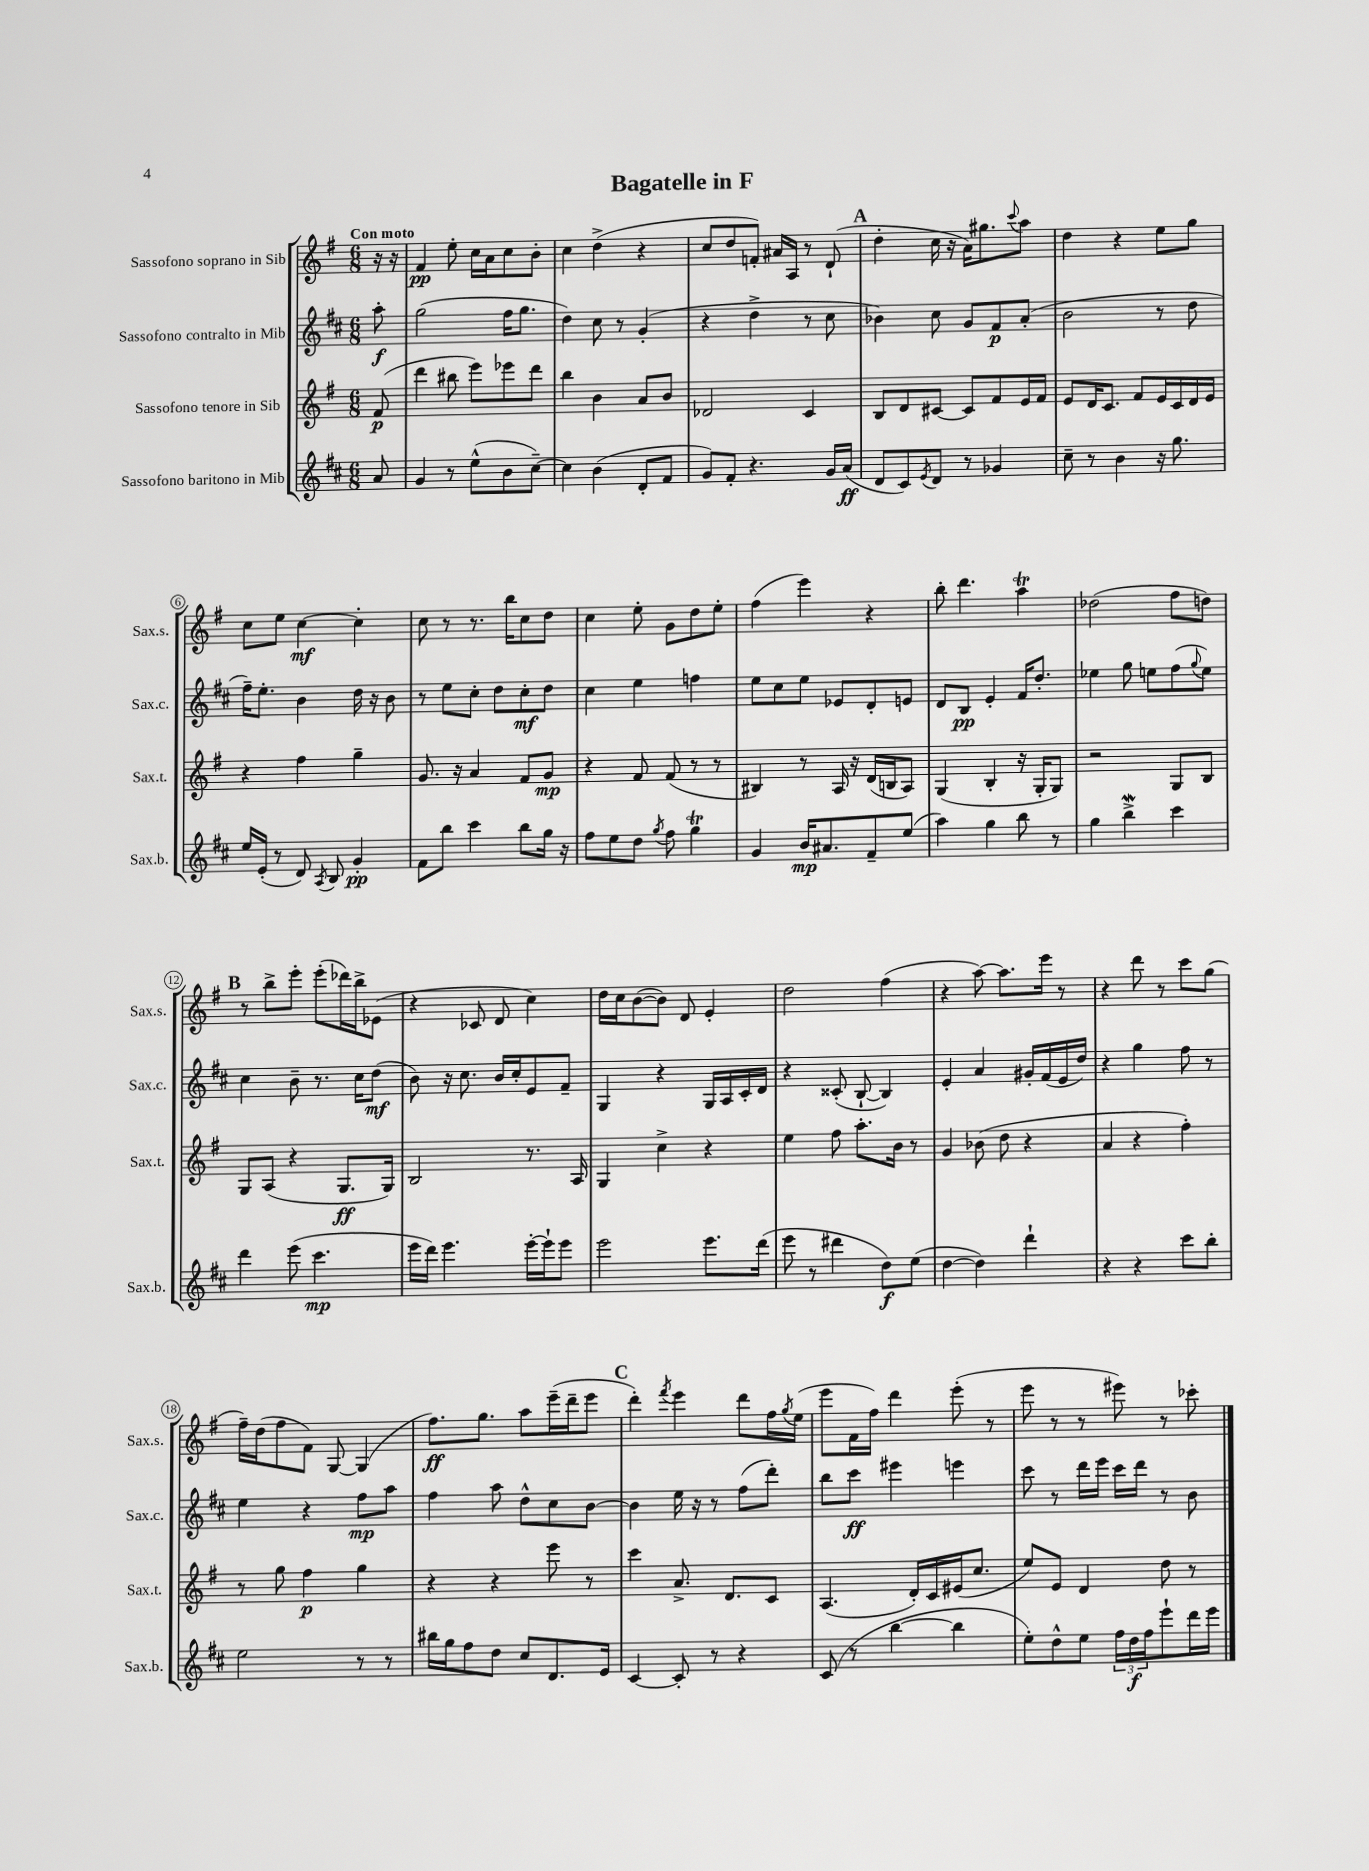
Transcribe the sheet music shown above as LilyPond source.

\header { title = "Bagatelle in F" }
<<
\new StaffGroup <<
\new Staff = "s0" \with { instrumentName = "Sassofono soprano in Sib" shortInstrumentName = "Sax.s." } {
    \clef treble \key g \major \numericTimeSignature \time 6/8 \partial 8 \tempo "Con moto"
    r16 r16 |
    fis'4\pp e''8-. c''16 a'16 c''8 b'8-. |
    c''4 d''4->( r4 |
    c''8 d''8 f'8-.) ais'16 a16 r8 d'8-!( |
    \mark \markup { \bold "A" } d''4-. c''16 r16 a'16) gis''8. \appoggiatura { c'''8 } a''8 |
    d''4 r4 e''8 g''8 |
    c''8 e''8 c''4~\mf c''4-. |
    c''8 r8 r8. b''16 c''8 d''8 |
    c''4 e''8-. g'8 d''8 e''8-. |
    fis''4( e'''4) r4 |
    b''8-. d'''4. a''4\trill |
    des''2( fis''8 d''8) |
    \mark \markup { \bold "B" } r8 b''8-> e'''8-. e'''8-.( des'''16) b''16-> ees'8( |
    r4 ces'8 d'8 c''4) |
    d''16 c''16 b'8~( b'8) d'8 e'4-. |
    d''2 fis''4( |
    r4 a''8~) a''8. e'''16 r8 |
    r4 d'''8 r8 c'''8 g''8( |
    fis''16--) d''16( fis''8 fis'8) g8~ g4( |
    fis''8.\ff) g''8. a''8 e'''16--( d'''16-- e'''8 |
    \mark \markup { \bold "C" } d'''4-.) \acciaccatura { fis'''8 } e'''4 d'''8 fis''16 \acciaccatura { g''8 } e''16( |
    e'''8 fis'16 fis''16) d'''4 e'''8-.( r8 |
    e'''8 r8 r8 eis'''8) r8 ces'''8-. \bar "|." |
}
\new Staff = "s1" \with { instrumentName = "Sassofono contralto in Mib" shortInstrumentName = "Sax.c." } {
    \clef treble \key d \major \numericTimeSignature \time 6/8 \partial 8
    a''8-.\f |
    g''2( fis''16 g''8. |
    d''4) cis''8 r8 g'4-.( |
    r4 d''4-> r8 cis''8 |
    \mark \markup { \bold "A" } bes'4) cis''8 g'8 fis'8\p a'8-.( |
    b'2 r8 d''8 |
    fis''16--) e''8.-. b'4 d''16 r16 b'8 |
    r8 e''8 cis''8-. d''8 cis''8-.\mf d''8 |
    cis''4 e''4 f''4 |
    e''8 cis''8 e''8 ees'8 d'8-. e'8 |
    d'8 b8\pp e'4-. fis'16 d''8.-. |
    ees''4 g''8 e''8 fis''8( \appoggiatura { g''8 } e''8) |
    \mark \markup { \bold "B" } cis''4 b'8-- r8. cis''16 d''8\mf( |
    b'8) r16 cis''8. b'16 cis''16-. e'8 fis'8-- |
    g4 r4 g16 a16 cis'16-. d'16 |
    r4 cisis'8-.( b8~-! b4) |
    e'4-. a'4 gis'16-. fis'16( e'16 d''16) |
    r4 g''4 fis''8 r8 |
    e''4 r4 fis''8\mp a''8 |
    fis''4 a''8 d''8-^ cis''8 b'8~ |
    \mark \markup { \bold "C" } b'4 e''16 r16 r8 fis''8( d'''8-.) |
    b''8 cis'''8\ff eis'''4 e'''4 |
    cis'''8 r8 d'''16 e'''16 cis'''16 d'''16 r8 b'8 \bar "|." |
}
\new Staff = "s2" \with { instrumentName = "Sassofono tenore in Sib" shortInstrumentName = "Sax.t." } {
    \clef treble \key g \major \numericTimeSignature \time 6/8 \partial 8
    fis'8\p( |
    d'''4 bis''8 e'''8) ees'''8 d'''8 |
    b''4 b'4 a'8 b'8 |
    des'2 c'4 |
    \mark \markup { \bold "A" } b8 d'8 cis'8~ cis'8 fis'8 e'16 fis'16 |
    e'8 d'16 c'8. fis'8 e'16 c'16 d'16 e'16 |
    r4 fis''4 g''4-- |
    g'8. r16 a'4 fis'8 g'8\mp |
    r4 fis'8 fis'8( r8 r8 |
    bis4) r8 a16 r16 d'16( b16 a8) |
    g4( b4-. r16 g16-. g8) |
    r2 g8 b8 |
    \mark \markup { \bold "B" } g8 a8( r4 g8.\ff g16) |
    b2 r8. a16 |
    g4 c''4-> r4 |
    e''4 fis''8 a''8.-. b'16 r8 |
    g'4 bes'8( d''8 r4 |
    a'4 r4 fis''4-.) |
    r8 g''8 fis''4\p g''4 |
    r4 r4 e'''8 r8 |
    \mark \markup { \bold "C" } c'''4 a'8.-> d'8. c'8 |
    a4.( d'16-.) c'16 eis'16( c''8. |
    e''8) e'8 d'4 d''8 r8 \bar "|." |
}
\new Staff = "s3" \with { instrumentName = "Sassofono baritono in Mib" shortInstrumentName = "Sax.b." } {
    \clef treble \key d \major \numericTimeSignature \time 6/8 \partial 8
    a'8 |
    g'4 r8 e''8-^( b'8 cis''8~--) |
    cis''4 b'4( d'8-. fis'8 |
    g'8) fis'8-. r4. g'16 a'16\ff( |
    \mark \markup { \bold "A" } d'8 cis'8) \acciaccatura { e'8 } d'8 r8 ges'4 |
    cis''8-- r8 b'4 r16 g''8. |
    e''16 e'16-.( r8 d'8) \acciaccatura { a8 } b8 g'4-.\pp |
    fis'8 b''8 cis'''4 b''8 g''16 r16 |
    fis''8 e''8 d''8 \acciaccatura { g''8 } fis''8 g''4\trill |
    g'4 b'16\mp ais'8. fis'8-- e''8( |
    a''4) g''4 b''8 r8 |
    g''4 b''4->\mordent cis'''4 |
    \mark \markup { \bold "B" } d'''4 e'''8( cis'''4.\mp |
    e'''16 d'''16) e'''4. e'''16~-. e'''16-! e'''8 |
    e'''2 e'''8. d'''16( |
    e'''8 r8 dis'''4 d''8\f) e''8( |
    d''4~ d''4) d'''4-! |
    r4 r4 cis'''8 b''8-. |
    e''2 r8 r8 |
    bis''16 g''16 fis''8 d''8 cis''8 d'8. e'16 |
    \mark \markup { \bold "C" } cis'4~ cis'8-. r8 r4 |
    cis'8( r8 b''4~ b''4 |
    e''8-.) d''8-^ e''8 \tuplet 3/2 { fis''16 d''16\f fis''16 } e'''8-! d'''16 e'''16 \bar "|." |
}
>>
>>
\layout { \context { \Score \override BarNumber.stencil = #(make-stencil-circler 0.1 0.3 ly:text-interface::print) } }
